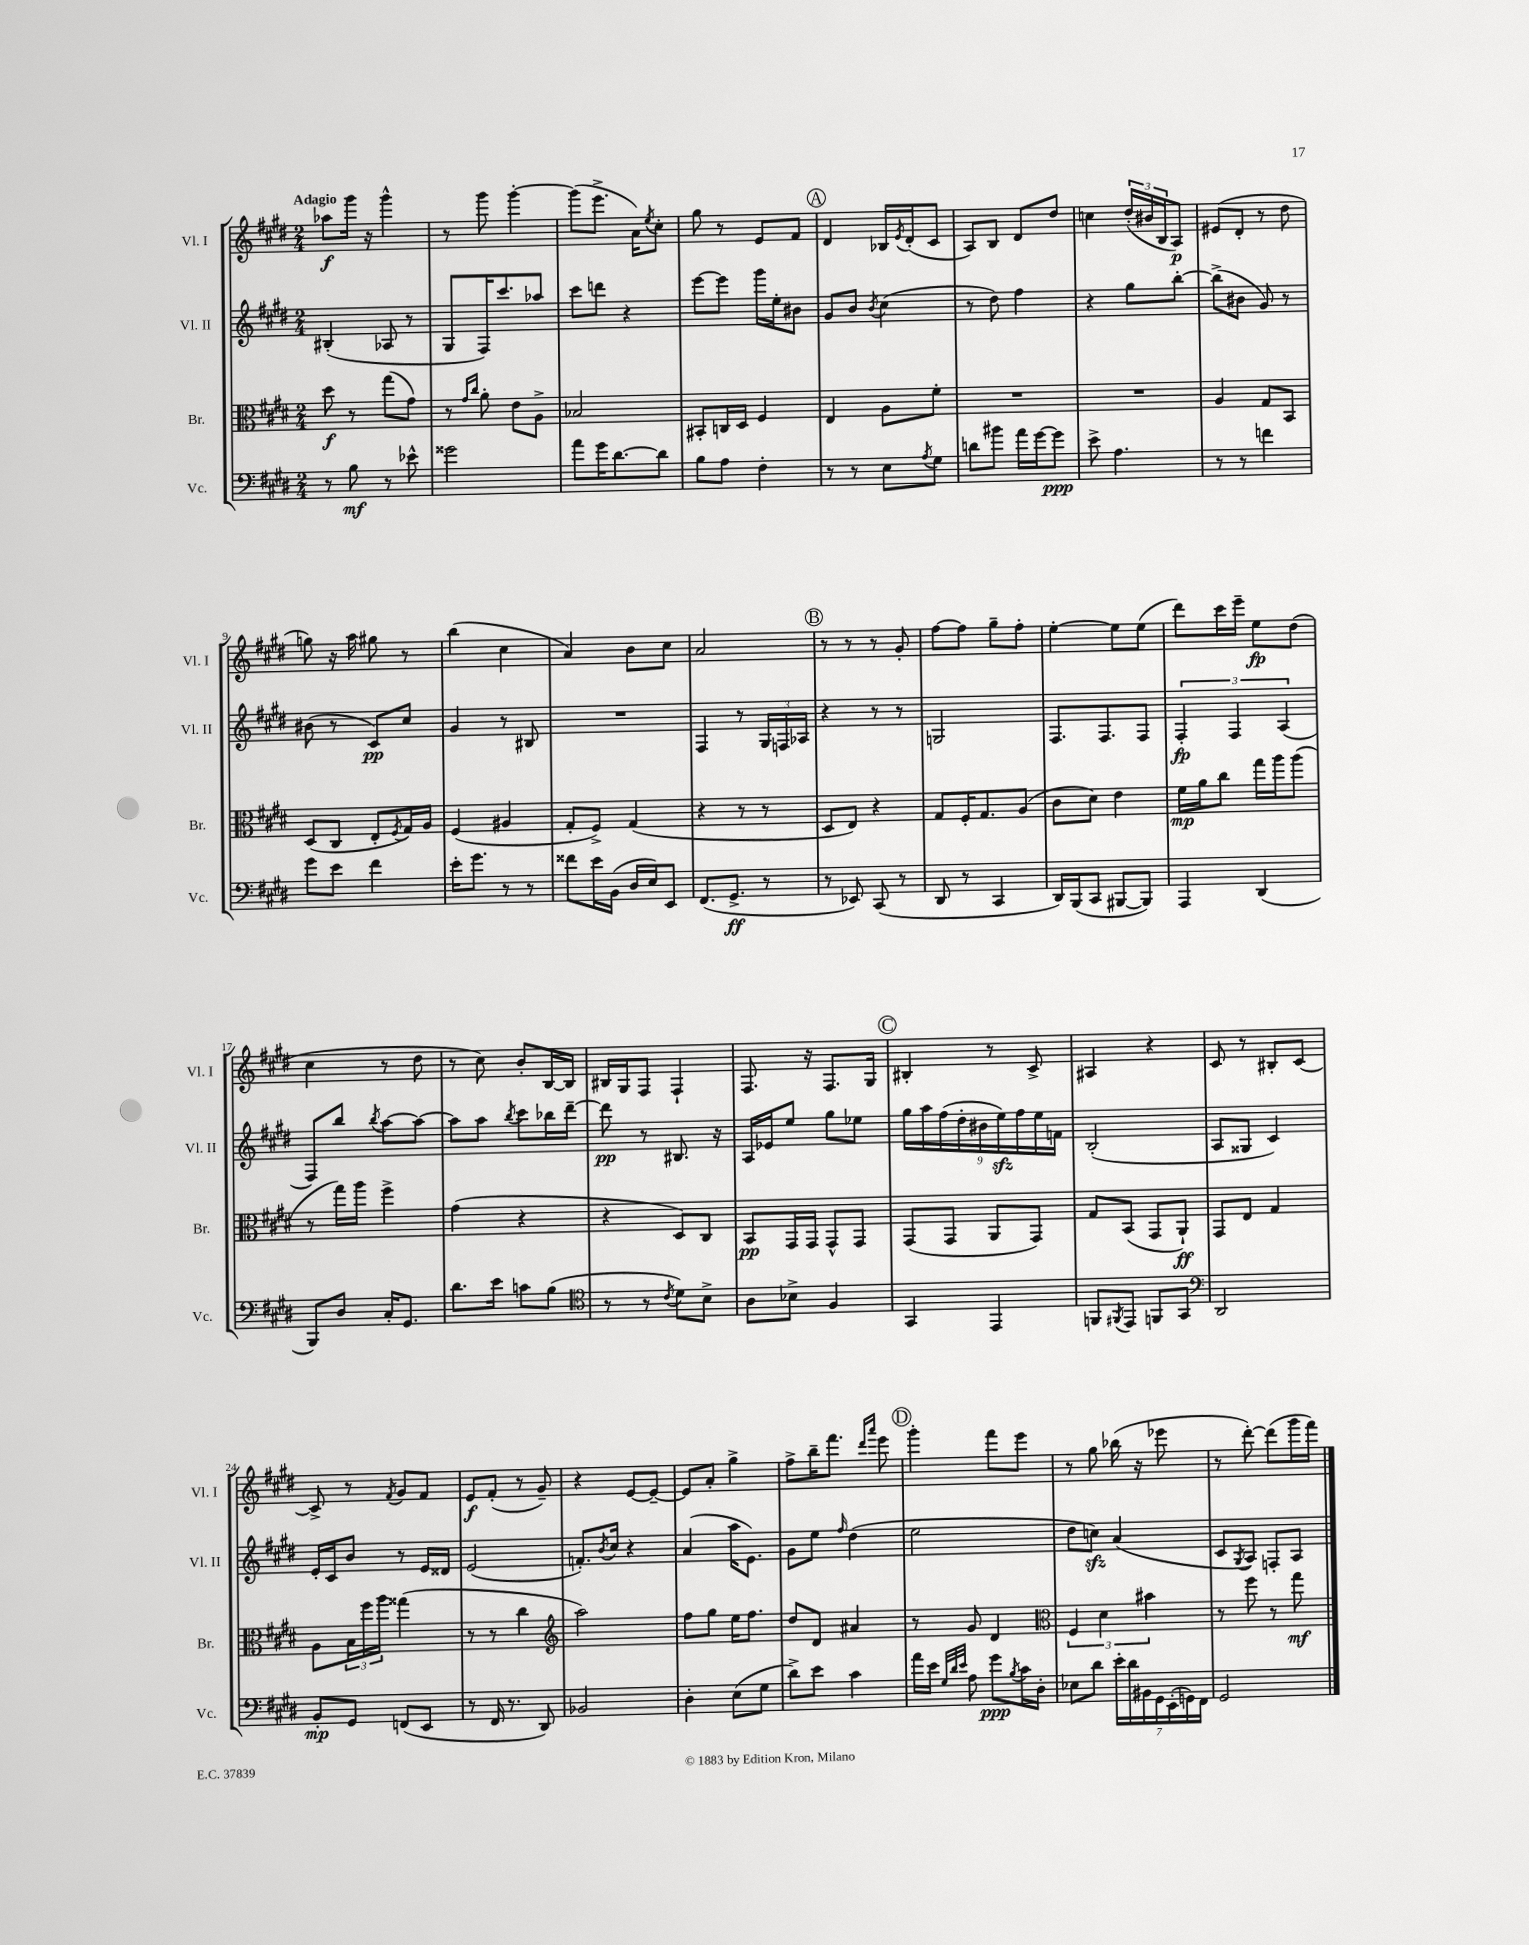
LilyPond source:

<<
\new StaffGroup <<
\new Staff = "s0" \with { instrumentName = "Vl. I" shortInstrumentName = "Vl. I" } {
    \clef treble \key e \major \numericTimeSignature \time 2/4 \tempo "Adagio"
    aes''8\f gis'''16 r16 gis'''4-^ |
    r8 gis'''8 gis'''4~-. |
    gis'''8( e'''8.-> a'16) \acciaccatura { e''8 } cis''8-. |
    gis''8 r8 e'8 fis'8 |
    \mark \markup { \circle "A" } dis'4 bes16 \acciaccatura { e'8 } dis'16-.( cis'8 |
    a8) b8 dis'8 dis''8 |
    c''4 \tuplet 3/2 { dis''16-.( bis'16 b16 } a8\p) |
    eis'8( dis'8-. r8 dis''8 |
    g''8) r16 a''16 gis''8 r8 |
    b''4( cis''4 |
    a'4) b'8 cis''8 |
    a'2 |
    \mark \markup { \circle "B" } r8 r8 r8 gis'8-. |
    fis''8~ fis''8 gis''8-- fis''8-. |
    e''4~-. e''8 e''8( |
    dis'''8) cis'''16 e'''16-- e''8\fp dis''8( |
    cis''4 r8 dis''8 |
    r8 cis''8) b'8-. b16~ b16 |
    bis16 gis16 fis8 fis4-! |
    fis8. r16 fis8. gis16 |
    \mark \markup { \circle "C" } bis4-. r8 cis'8-> |
    ais4 r4 |
    cis'8 r8 bis8-. cis'8~ |
    cis'8-> r8 \acciaccatura { fis'8 } gis'8 fis'8 |
    e'8\f fis'8-.( r8 gis'8--) |
    r4 e'8~ e'8~-- |
    e'8 a'8-. gis''4-> |
    fis''8-> b''16-- fis'''8. \grace { dis'''16 a'''16 } e'''8 |
    \mark \markup { \circle "D" } gis'''4-. fis'''8 e'''8 |
    r8 gis''8 bes''16( r16 ees'''8 |
    r8 dis'''8~-.) dis'''8( gis'''16 fis'''16) \bar "|." |
}
\new Staff = "s1" \with { instrumentName = "Vl. II" shortInstrumentName = "Vl. II" } {
    \clef treble \key e \major \numericTimeSignature \time 2/4
    bis4-.( aes8 r8 |
    gis8 fis16) cis'''8. aes''8 |
    cis'''8 d'''8 r4 |
    e'''8~ e'''8 gis'''16 e''16-. bis'8 |
    \mark \markup { \circle "A" } gis'8 b'8 \acciaccatura { b'8 } cis''4( |
    r8 dis''8) fis''4 |
    r4 gis''8 b''8~-. |
    b''8->( bis'8 gis'8) r8 |
    bis'8( r8 cis'8\pp) cis''8 |
    gis'4 r8 bis8 |
    R2 |
    fis4 r8 \tuplet 3/2 { gis16 f16 aes16 } |
    \mark \markup { \circle "B" } r4 r8 r8 |
    g2 |
    fis8. fis8. fis8 |
    \tuplet 3/2 { fis4-.\fp fis4 a4( } |
    fis8) b''8 \acciaccatura { b''8 } a''8~ a''8~ |
    a''8 a''8 \acciaccatura { b''8 } cis'''8 bes''16 dis'''16~-- |
    dis'''8\pp r8 bis8. r16 |
    a16 ees'16 e''8 gis''8 ees''8 |
    \mark \markup { \circle "C" } \tuplet 9/8 { gis''16 a''16 fis''16( dis''16-. bis'16 e''16\sfz) fis''16 e''16 f'16 } |
    b2-.( |
    a8 gisis8 cis'4) |
    e'16-. cis'16 b'8 r8 e'16 disis'16 |
    e'2( |
    f'8.-.) \acciaccatura { b'8 } cis''16 r4 |
    a'4( a''16 e'8.) |
    gis'8 e''8 \grace { fis''16 } dis''4( |
    \mark \markup { \circle "D" } e''2 |
    dis''8 c''8\sfz) a'4( |
    cis'8 \acciaccatura { gis8 } a8) f8-. a8 \bar "|." |
}
\new Staff = "s2" \with { instrumentName = "Br." shortInstrumentName = "Br." } {
    \clef alto \key e \major \numericTimeSignature \time 2/4
    dis''8\f r8 gis''8( gis'8) |
    r8 \grace { gis'16 cis''16 } a'8-. e'8 a8-> |
    bes2 |
    bis,8-. c16 dis16 fis4 |
    \mark \markup { \circle "A" } e4 a8 fis'8-. |
    R2 |
    R2 |
    a4 gis8 b,8 |
    dis8( cis8 e8-. \acciaccatura { fis8 } gis16) a16 |
    fis4( ais4 |
    gis8-. fis8->) gis4( |
    r4 r8 r8 |
    \mark \markup { \circle "B" } dis8 e8) r4 |
    gis8 fis16-. gis8. a8( |
    cis'8 dis'8) e'4 |
    fis'16\mp a'16 cis''8 gis''16 a''16 a''8( |
    r8 gis''16) a''16 fis''4-> |
    gis'4( r4 |
    r4 dis8) cis8 |
    b,8\pp gis,16 gis,16 gis,8-^ gis,8 |
    \mark \markup { \circle "C" } gis,8( gis,8 a,8 gis,8) |
    gis8 b,8( gis,8 a,8-!\ff) |
    gis,8 e8 gis4 |
    a8 \tuplet 3/2 { b16 fis''16 a''16 } gisis''4( |
    r8 r8 cis''4 |
    \clef treble a''2) |
    fis''8 gis''8 e''16 fis''8. |
    dis''8 dis'8 ais'4 |
    \mark \markup { \circle "D" } r8 gis'8 dis'4 |
    \clef alto \tuplet 3/2 { fis4 dis'4 bis'4 } |
    r8 fis''8 r8 gis''8\mf \bar "|." |
}
\new Staff = "s3" \with { instrumentName = "Vc." shortInstrumentName = "Vc." } {
    \clef bass \key e \major \numericTimeSignature \time 2/4
    r8 b8\mf r8 ees'8-^ |
    gisis'2 |
    a'8 gis'16 dis'8.~ dis'8 |
    b8 a8 fis4-. |
    \mark \markup { \circle "A" } r8 r8 e8 \acciaccatura { a8 } gis8 |
    d'8 bis'8 a'16 gis'16~ gis'8\ppp |
    e'8-> a4. |
    r8 r8 f'4 |
    gis'8 e'8 fis'4 |
    e'16-. gis'8. r8 r8 |
    fisis'8 e'16 b,16( dis16 e16) e,8 |
    fis,8.( gis,8.->\ff r8 |
    \mark \markup { \circle "B" } r8 ees,8) cis,8( r8 |
    dis,8 r8 cis,4 |
    dis,16) b,,16( cis,8 bis,,8~ bis,,8) |
    a,,4 dis,4( |
    b,,8) dis8 cis16-. gis,8. |
    dis'8. e'16 c'8 b8( |
    \clef tenor r8 r8 \acciaccatura { cis'8 } dis'8) b8-> |
    a8 bes8-> fis4 |
    \mark \markup { \circle "C" } gis,4 e,4 |
    f,8 \acciaccatura { fis,8 } e,8 f,8 gis,8 |
    \clef bass dis,2 |
    b,8-.\mp gis,8 f,8( e,8 |
    r8 fis,16 r8. dis,8) |
    bes,2 |
    dis4-. e8( gis8 |
    dis'8->) e'8 cis'4 |
    \mark \markup { \circle "D" } a'16 e'16 \grace { gis32 dis'32 e'32 } a8 gis'8\ppp \acciaccatura { b8 } cis'16 dis16-. |
    ees8 dis'8 \tuplet 7/4 { e'16-. dis'16 bis,16 gis,16 e,16-.( g,16) fis,16 } |
    gis,2 \bar "|." |
}
>>
>>
